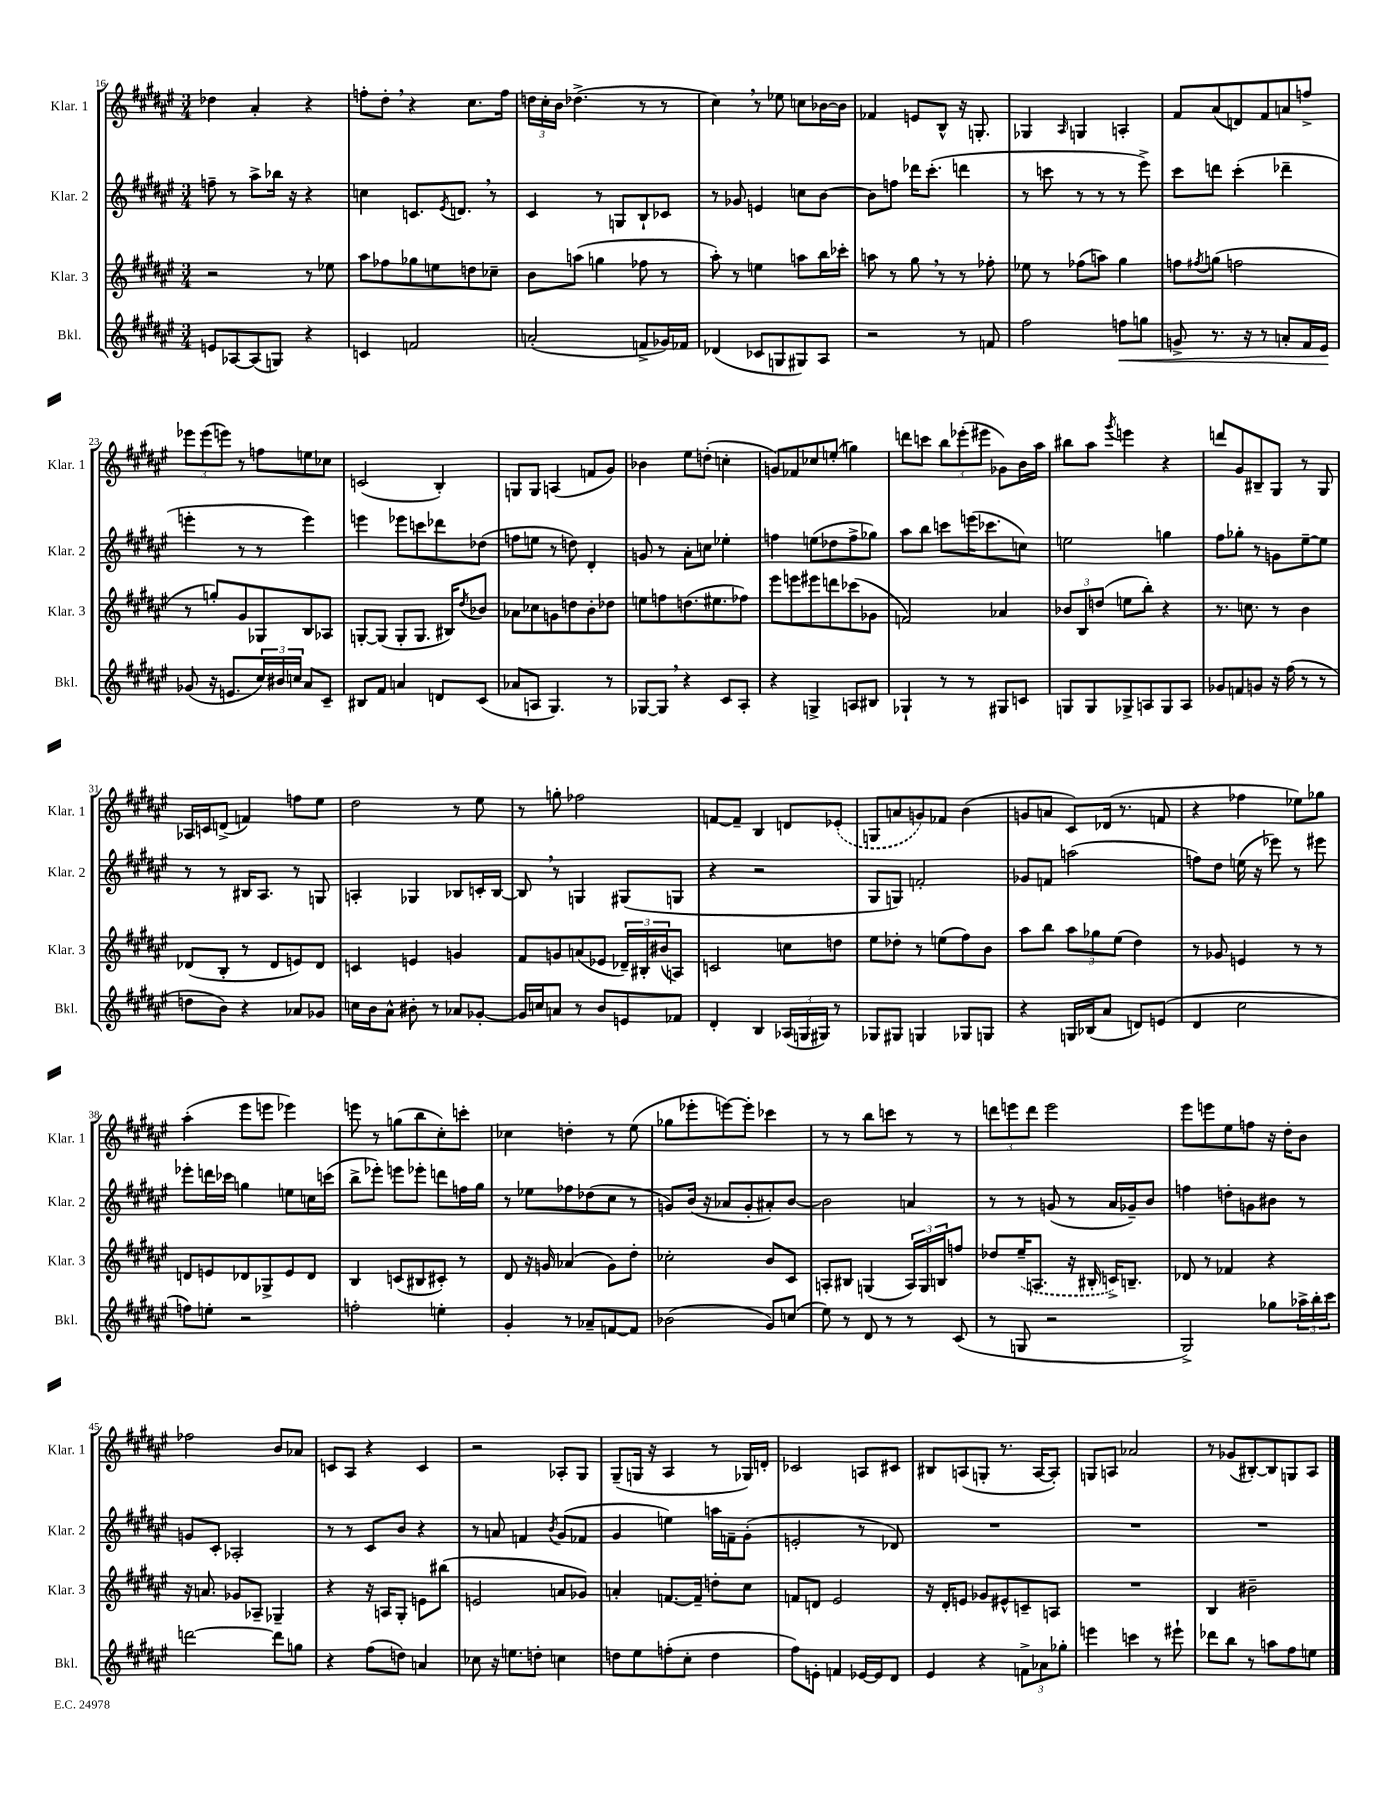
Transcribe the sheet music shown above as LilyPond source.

<<
\new StaffGroup <<
\new Staff = "s0" \with { instrumentName = "Klar. 1" shortInstrumentName = "Klar. 1" } {
    \clef treble \key fis \major \numericTimeSignature \time 3/4
    des''4 ais'4-. r4 |
    f''8-. dis''8-. \breathe r4 cis''8. f''16 |
    \tuplet 3/2 { d''16 cis''16-. b'16 } des''4.->( r8 r8 |
    cis''4) \breathe r8 ees''8 c''8 bes'16~ bes'16 |
    fes'4 e'8 b8-^ r16 g8.-. |
    ges4 \grace { ais16 } g4 a4-. |
    fis'8 ais'8( d'8) fis'8 a'8 f''8-> |
    \tuplet 3/2 { ees'''8 ees'''8( e'''8) } r8 f''8 e''8 ces''8 |
    c'2( b4-.) |
    g8 g8 a4( f'8 gis'8) |
    bes'4 eis''8 d''8-.( c''4-. |
    g'8) fes'8 ces''8 e''8-.( g''4) |
    d'''8 c'''8 \tuplet 3/2 { b''8 ees'''8-.( eis'''8 } ges'8) b'16 ais''16 |
    bis''8 ais''8 \acciaccatura { gis'''8 } e'''4 r4 |
    d'''8 gis'8 bis8-- gis8 r8 gis8 |
    aes16 c'16 d'8->( f'4) f''8 eis''8 |
    dis''2 r8 eis''8 |
    r8 g''8-. fes''2 |
    f'8~ f'8-- b4 d'8 \once \slurDashed ees'8-.( |
    g8 a'8 g'8) fes'8 b'4( |
    g'8 a'8 cis'8) des'16( r8. f'8 |
    r4 fes''4 ees''8) ges''8 |
    ais''4-.( eis'''8 e'''8 ees'''4) |
    e'''8 r8 g''8( b''8 cis''8-.) c'''8-. |
    ces''4 d''4-. r8 eis''8( |
    ges''8 ees'''8-. e'''8~) e'''8-. ces'''4 |
    r8 r8 b''8 c'''8 r8 r8 |
    \tuplet 3/2 { d'''8 e'''8 d'''8 } e'''2 |
    eis'''8 e'''8 eis''8 f''8 r16 dis''16-. b'8 |
    fes''2 b'8 aes'8 |
    c'8 ais8 r4 c'4 |
    r2 aes8-. gis8 |
    gis8--( g16 r16 ais4 r8 ges16) d'16-. |
    ces'2 a8 cis'8 |
    bis8 a8( g8-. r8. a16~ a8-.) |
    g8 a8 aes'2 |
    r8 ges'8( bis8~-.) bis8 g8 ais8 \bar "|." |
}
\new Staff = "s1" \with { instrumentName = "Klar. 2" shortInstrumentName = "Klar. 2" } {
    \clef treble \key fis \major \numericTimeSignature \time 3/4
    f''8-- r8 ais''8-> bes''16 r16 r4 |
    c''4 c'8. \acciaccatura { eis'8 } d'8. \breathe r8 |
    cis'4 r8 g8 b8-! ces'8 |
    r8 ges'8 e'4 c''8 b'8~ |
    b'8 f''8 des'''16 cis'''8.-.( d'''4 |
    r8 c'''8 r8 r8 r8 eis'''8->) |
    cis'''8 d'''8 cis'''4-.( des'''4-- |
    e'''4-. r8 r8 e'''4) |
    e'''4 ees'''8 c'''8 des'''8 des''8( |
    f''8 e''8 r8 d''8) dis'4-. |
    g'8 r8 ais'8-. c''8 ees''4-. |
    f''4 e''8( des''8 f''8-> ges''8) |
    ais''8 b''8 c'''8 e'''16( ces'''8. c''8) |
    e''2 g''4 |
    fis''8 ges''8-. r8 g'8 eis''8~-- eis''8 |
    r8 r8 bis16 ais8. r8 g8 |
    a4-. ges4 bes8 c'16-. bes16~ |
    bes8 \breathe r8 g4 gis8( g8 |
    r4 r2 |
    gis8 g8) f'2-. |
    ges'8 f'8 a''2( |
    f''8) dis''8 e''16( r16 ees'''8) r8 eis'''8 |
    ees'''8-. d'''16 ces'''16 g''4 e''8 c''16 c'''16( |
    b''8-> ees'''8-.) e'''8 ees'''8-. d'''8 f''16 gis''16 |
    r8 ees''8 fes''8 des''8( cis''8 r8 |
    g'8) b'16( r16 aes'8 g'8-. ais'8-.) b'8~ |
    b'2 a'4 |
    r8 r8 g'8( r8 ais'16 ges'16--) b'8 |
    f''4 d''8-. g'8 bis'8 r8 |
    g'8 cis'8-. aes2-. |
    r8 r8 cis'8 b'8 r4 |
    r8 a'8 f'4 \acciaccatura { b'8 } gis'8( fes'8 |
    gis'4 e''4) a''16 f'16-- gis'8-.( |
    e'2-. r8 des'8) |
    R2. |
    R2. |
    R2. \bar "|." |
}
\new Staff = "s2" \with { instrumentName = "Klar. 3" shortInstrumentName = "Klar. 3" } {
    \clef treble \key fis \major \numericTimeSignature \time 3/4
    r2 r8 ees''8 |
    ais''8 fes''8 ges''8 e''8 d''8 ces''8-- |
    b'8 a''8( g''4 fes''8 r8 |
    ais''8-.) r8 e''4 a''8 b''16 ces'''16-. |
    a''8 r8 gis''8 \breathe r8 r8 fes''8-. |
    ees''8 r8 fes''8( a''8) gis''4 |
    f''8 \acciaccatura { fis''8 } g''8( f''2 |
    r8 g''8-.) gis'8 ges8 b8 aes8 |
    g8~-. g8( g8-. g8. bis16) \acciaccatura { dis''8 } bes'8 |
    aes'8 ces''8 g'8 d''8 b'8-. des''8 |
    e''8 f''8 d''8.( eis''8. fes''8) |
    eis'''8 e'''8 eis'''8 d'''8 ces'''8( ges'8 |
    f'2) aes'4 |
    \tuplet 3/2 { bes'8 b8 d''8( } e''8 b''8-.) r4 |
    r8. c''8. r8 b'4 |
    des'8( b8-. r8 des'8 e'8) des'8 |
    c'4 e'4 g'4 |
    fis'8 g'8 a'8( ees'8 \tuplet 3/2 { des'16--) bis16-. bis'16( } a8) |
    c'2 c''8 d''8 |
    eis''8 des''8-. r8 e''8( fis''8) b'8 |
    ais''8 b''8 \tuplet 3/2 { ais''8 ges''8 eis''8( } dis''4) |
    r8 ges'8 e'4 r8 r8 |
    d'8 e'8 des'8 ges8-> e'8 des'8 |
    b4 c'8( bis8 cis'8-.) r8 |
    dis'8 r16 g'16 aes'4( g'8) dis''8-. |
    ces''2-. b'8 cis'8 |
    a8-. bis8 g4( \tuplet 3/2 { a16) g16 b16 } f''8 |
    des''8 \once \slurDashed eis''16--( a8. r16 bis16-. c'16->) b8.-- |
    des'8 r8 fes'4 r4 |
    r16 a'8. ges'8 aes8-- ges4-- |
    r4 r16 a16 gis8-. e'8 bis''8( |
    e'2 a'8 ges'8) |
    a'4-. f'8.~ f'16-- d''8-. cis''8 |
    f'8 d'8 eis'2 |
    r16 dis'16-. e'8 ges'8 eis'8-^ c'8-- a8 |
    R2. |
    b4 bis'2-- \bar "|." |
}
\new Staff = "s3" \with { instrumentName = "Bkl." shortInstrumentName = "Bkl." } {
    \clef treble \key fis \major \numericTimeSignature \time 3/4
    e'8 aes8~ aes8( g8) r4 |
    c'4 f'2 |
    a'2-.( f'8-> ges'16) fes'16 |
    des'4( ces'8 g8 gis8) ais8 |
    r2 r8 f'8 |
    fis''2 f''8\< g''8 |
    g'8-> r8. r16 r8 a'8-. fis'16 eis'16\! |
    ges'8( r16 e'8. \tuplet 3/2 { cis''16) bis'16 c''16 } ais'8 cis'8-- |
    bis8 fis'8 a'4 d'8 cis'8( |
    aes'8 a8 gis4.) r8 |
    ges8~ ges8 \breathe r4 cis'8 ais8-. |
    r4 g4-> a8 bis8 |
    ges4-! r8 r8 gis8 c'8 |
    g8 g8 ges8-> a8 ges8 a8 |
    ges'8 f'8 g'8 r16 fis''16( r8 r8 |
    d''8 b'8) r4 aes'8 ges'8 |
    c''16 b'16 ais'8-^ bis'8-. r8 aes'8 ges'8~-. |
    ges'16 c''16 a'8 r8 b'8 e'8 fes'8 |
    dis'4-. b4 \tuplet 3/2 { aes16( g16 gis16) } r8 |
    ges8 gis8 g4 ges8 g8 |
    r4 g16 bes16( ais'8 d'8) e'8( |
    dis'4 cis''2 |
    f''8) e''8-. r2 |
    f''2-. e''4-. |
    gis'4-. r8 aes'8-- f'8~ f'8 |
    bes'2( gis'8) c''8( |
    eis''8) r8 dis'8 r8 r8 cis'8( |
    r8 g8 r2 |
    gis2->) ges''8 \tuplet 3/2 { aes''16-> b''16-. cis'''16 } |
    d'''2~ d'''8 g''8 |
    r4 fis''8( d''8) a'4 |
    ces''8 r16 e''8. d''8-. c''4 |
    d''8 eis''8 f''8-.( cis''8-. d''4 |
    fis''8) e'8-. f'4 ees'16~ ees'16 dis'8 |
    eis'4 r4 \tuplet 3/2 { f'8-> aes'8 ges''8-. } |
    e'''4 c'''4 r8 eis'''8-! |
    des'''8 b''8 r8 a''8 fis''8 e''8 \bar "|." |
}
>>
>>
\layout { \context { \Score currentBarNumber = #16 } }
